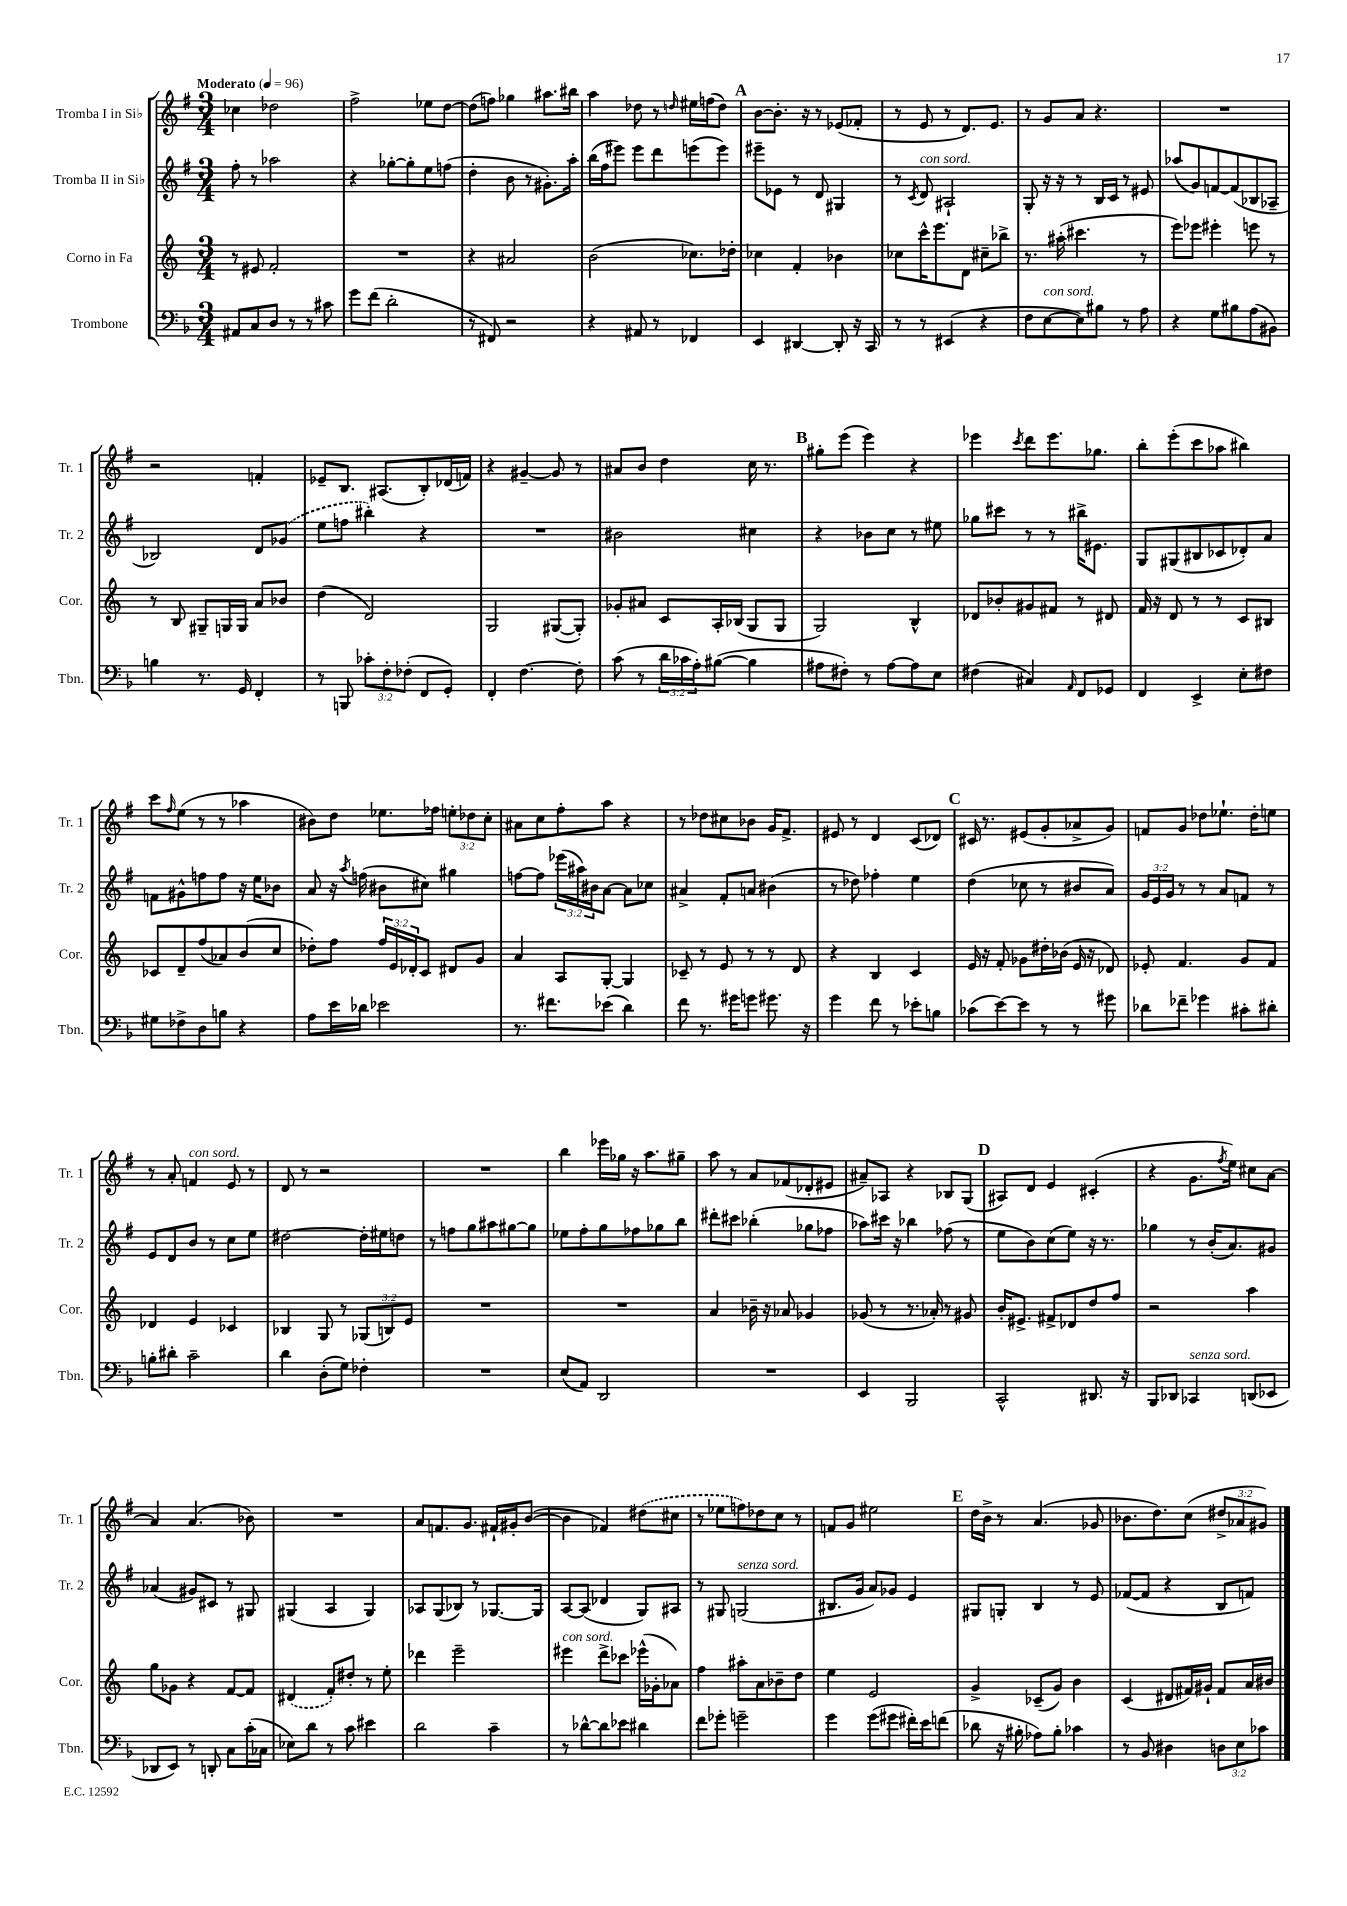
<<
\new StaffGroup <<
\new Staff = "s0" \with { instrumentName = "Tromba I in Sib" shortInstrumentName = "Tr. 1" } {
    \clef treble \key g \major \numericTimeSignature \time 3/4 \override Staff.TupletNumber.text = #tuplet-number::calc-fraction-text \tempo "Moderato" 4 = 96
    ces''4 des''2 |
    fis''2-> ees''8 d''8~ |
    d''8( f''8) ges''4 ais''8. bis''16 |
    a''4 des''8 r8 \grace { d''16 } eis''16 f''16( d''8) |
    \mark \markup { \bold "A" } b'8~ b'8.-. r16 r8 ees'8( fes'8-. |
    r8 e'8 r8 d'8.) e'8. |
    r8 g'8 a'8 r4. |
    R2. |
    r2 f'4-. |
    ees'8-- b8. ais8.( b8-.) des'16( f'16) |
    r4 gis'4~-- gis'8 r8 |
    ais'8 b'8 d''4 c''16 r8. |
    \mark \markup { \bold "B" } gis''8-. e'''8( e'''4) r4 |
    ees'''4 \acciaccatura { c'''8 } d'''8 ees'''8. ges''8. |
    b''8-. e'''8-.( c'''8 aes''8 bis''4) |
    c'''8 \grace { fis''16 } e''8( r8 r8 aes''4 |
    bis'8) d''8 ees''8. fes''16 \tuplet 3/2 { e''8-. des''8 c''8-. } |
    ais'8 c''8 fis''8-. a''8 r4 |
    r8 des''8 cis''8 bes'8 g'16 fis'8.-> |
    eis'8 r8 d'4 c'8( des'8) |
    \mark \markup { \bold "C" } cis'16 r8. eis'8( g'8-. aes'8-> g'8) |
    f'8 g'8 des''8 ees''8.-! des''16-. e''8 |
    r8 a'8-. f'4^\markup { \italic "con sord." } e'8 r8 |
    d'8 r8 r2 |
    R2. |
    b''4 ees'''16 ges''16 r16 a''8. gis''8-- |
    a''8 r8 a'8 fes'8( des'8-. eis'8 |
    ais'8--) aes8 r4 bes8 g8( |
    \mark \markup { \bold "D" } ais8) d'8 e'4 cis'4-.( |
    r4 g'8. \acciaccatura { fis''8 } e''16) cis''8 a'8~ |
    a'4 a'4.( bes'8) |
    R2. |
    a'8 f'8. g'8. fis'16-! gis'16-. b'8~( |
    b'4 fes'4) \once \slurDashed dis''8( cis''8 |
    r8 ees''8 f''8) des''8 c''8 r8 |
    f'8 g'8 eis''2 |
    \mark \markup { \bold "E" } d''16 b'16-> r8 a'4.( ges'8 |
    bes'8. d''8.) c''8( \tuplet 3/2 { dis''8-> aes'8 gis'8) } \bar "|." |
}
\new Staff = "s1" \with { instrumentName = "Tromba II in Sib" shortInstrumentName = "Tr. 2" } {
    \clef treble \key g \major \numericTimeSignature \time 3/4 \override Staff.TupletNumber.text = #tuplet-number::calc-fraction-text
    fis''8-. r8 aes''2 |
    r4 ges''8~-. ges''8-. e''8 f''8( |
    d''4-. b'8 r8 gis'8.-.) a''16-. |
    b''16( fis''16 eis'''8) eis'''8 d'''8 e'''8( e'''8) |
    \mark \markup { \bold "A" } eis'''8-- ees'8 r8 d'8 gis4 |
    r8 \acciaccatura { c'8 } d'8^\markup { \italic "con sord." } ais2-! |
    g8-. r16 r16 r8 b16 c'16 r8 eis'8 |
    aes''8( g'8) f'8~ f'8( bes8 aes8-- |
    bes2) d'8 \once \slurDashed ges'8( |
    e''8 f''8 bis''4-.) r4 |
    R2. |
    bis'2 cis''4 |
    \mark \markup { \bold "B" } r4 bes'8 c''8 r8 eis''8 |
    ges''8 cis'''8 r8 r8 bis''16-> eis'8. |
    g8 gis8( bis8 ces'8 des'8-.) a'8 |
    f'8 gis'8-^ f''8 f''8 r16 e''16 bes'8 |
    a'8 r16 \acciaccatura { a''8 } f''16( bis'8 cis''8) gis''4 |
    f''8~ f''8 \tuplet 3/2 { ees'''16( ais''16) bis'16 } a'8~ a'8 ces''8 |
    ais'4-> fis'8-. a'8 bis'4( |
    r8 des''8) fes''4-. e''4 |
    \mark \markup { \bold "C" } d''4( ces''8 r8 bis'8 a'8) |
    \tuplet 3/2 { g'16 e'16 g'16 } r8 r8 a'8 f'8 r8 |
    e'8 d'8 b'8 r8 c''8 e''8 |
    dis''2~ dis''16-. eis''16 d''8 |
    r8 f''8 g''8 ais''8 gis''8~ gis''8 |
    ees''8 fis''8-. g''8 fes''8 ges''8 b''8 |
    dis'''8-. cis'''8 bes''4-.( ges''8 fes''8 |
    aes''8) cis'''16 r16 bes''4 fes''8( r8 |
    \mark \markup { \bold "D" } e''8 b'8) c''8( e''8) r16 r8. |
    ges''4 r8 b'16-.( a'8.) gis'8 |
    aes'4( gis'8) cis'8 r8 gis8 |
    gis4( a4 gis4) |
    aes8 g8( bes8) r8 ges8.~ ges16 |
    a8~ a8( des'4 g8) ais8 |
    r8 gis8 g2^\markup { \italic "senza sord." }( |
    bis8. g'16 a'8) ges'8 e'4 |
    \mark \markup { \bold "E" } gis8 g8-. b4 r8 e'8 |
    fes'8~( fes'8 r4 b8 f'8) \bar "|." |
}
\new Staff = "s2" \with { instrumentName = "Corno in Fa" shortInstrumentName = "Cor." } {
    \clef treble \key c \major \numericTimeSignature \time 3/4 \override Staff.TupletNumber.text = #tuplet-number::calc-fraction-text
    r8 eis'8 f'2-. |
    R2. |
    r4 ais'2 |
    b'2( ces''8.) des''16-. |
    \mark \markup { \bold "A" } ces''4 f'4-. bes'4 |
    ces''8 c'''16-^ e'''8. d'8 cis''8-- bes''8-> |
    r8. ais''16-.( cis'''4. r8 |
    e'''8) ees'''8 eis'''4-. e'''8 r8 |
    r8 b8 gis8-- g16 g16 a'8 bes'8 |
    d''4( d'2) |
    g2 gis8~( gis8-.) |
    ges'8-. ais'8 c'8 a16-. bes16( g8 g8 |
    \mark \markup { \bold "B" } g2) b4-^ |
    des'8 bes'8-. gis'8 fis'8 r8 dis'8 |
    f'16 r16 d'8 r8 r8 c'8 bis8 |
    ces'8 d'8-- f''8( aes'8) b'8( c''8 |
    des''8-.) f''8 \tuplet 3/2 { f''16 e'16 des'16-. } c'8 dis'8 g'8 |
    a'4 a8 g8~-. g4 |
    ces'8-- r8 e'8 r8 r8 d'8 |
    r4 b4 c'4 |
    \mark \markup { \bold "C" } e'16 r16 f'8-. ges'8 dis''16-. bes'16( e'16 r16 des'8) |
    ees'8-. f'4. g'8 f'8 |
    des'4 e'4 ces'4 |
    bes4 g8 r8 \tuplet 3/2 { ges8( b8) e'8 } |
    R2. |
    R2. |
    a'4 bes'16-- r16 aes'8 ges'4 |
    ges'8( r8 r8. aes'16-.) r8 gis'8 |
    \mark \markup { \bold "D" } b'16-. eis'8.-> fis'8-> des'8 d''8 f''8 |
    r2 a''4 |
    g''8 ges'8 r4 f'8~ f'8 |
    \once \slurDashed dis'4( f'8-.) dis''8-. r8 e''8-. |
    des'''4 e'''2-- |
    eis'''4^\markup { \italic "con sord." } d'''8-> ces'''8 ees'''16-^( ges'16-. aes'8) |
    f''4 ais''8-. a'8 bes'8-- d''8 |
    e''4 e'2 |
    \mark \markup { \bold "E" } g'4-> ces'8--( g'8) b'4 |
    c'4( dis'8 fis'16) gis'16-! fis'8 a'16 bis'16 \bar "|." |
}
\new Staff = "s3" \with { instrumentName = "Trombone" shortInstrumentName = "Tbn." } {
    \clef bass \key f \major \numericTimeSignature \time 3/4 \override Staff.TupletNumber.text = #tuplet-number::calc-fraction-text
    ais,8 c8 d8 r8 r8 cis'8 |
    g'8 f'8( d'2-. |
    r8 fis,8) r2 |
    r4 ais,8 r8 fes,4 |
    \mark \markup { \bold "A" } e,4 dis,4~ dis,8-. r16 c,16 |
    r8 r8 eis,4( r4 |
    f8 e8~^\markup { \italic "con sord." } e8) bis8 r8 a8 |
    r4 g8 bis8 a8( bis,8) |
    b4 r8. g,16 f,4-. |
    r8 b,,8 \tuplet 3/2 { ces'8-. f8-. fes8-.( } f,8 g,8-.) |
    f,4-. f4.~ f8-. |
    c'8( r8 \tuplet 3/2 { d'16 ces'16 a16-.) } bis8~( bis4 |
    \mark \markup { \bold "B" } ais8 fis8-.) r8 ais8~ ais8 e8 |
    fis4( cis4) \grace { a,16 } f,8 ges,8 |
    f,4 e,4-> e8-. fis8 |
    gis8 fes8-> d8 b8 r4 |
    a8 e'16 des'16 ees'2 |
    r8. fis'8. ees'8( d'4) |
    f'8 r8. gis'16 g'8 gis'8. r16 |
    g'4 f'8 r8 ees'8-. b8 |
    \mark \markup { \bold "C" } ces'8( e'8~) e'8 r8 r8 gis'8 |
    des'8 fes'8-- ges'4 cis'8-. dis'8-. |
    b8-. dis'8-. c'2-- |
    d'4 d8-.( g8) fes4-. |
    R2. |
    e8( a,8) d,2 |
    R2. |
    e,4 bes,,2 |
    \mark \markup { \bold "D" } c,2-^ dis,8. r16 |
    bes,,8 des,8 ces,4^\markup { \italic "senza sord." } d,8( ees,8 |
    des,8 e,8) r8 d,8-. c8 c'16-.( ces16 |
    ees8) d'8 r8 c'8 eis'4 |
    d'2 c'4-- |
    r8 des'8~-^ des'8 ees'8 dis'4 |
    f'8 ges'8-. g'2-- |
    g'4 g'8( gis'8 fis'16-.) e'16 f'8( |
    \mark \markup { \bold "E" } des'8 r16 bis16-. aes8) bis8-. ces'4 |
    r8 bes,8 dis4 \tuplet 3/2 { d8 e8 ces'8 } \bar "|." |
}
>>
>>
\layout { \context { \Score \remove "Bar_number_engraver" } }
